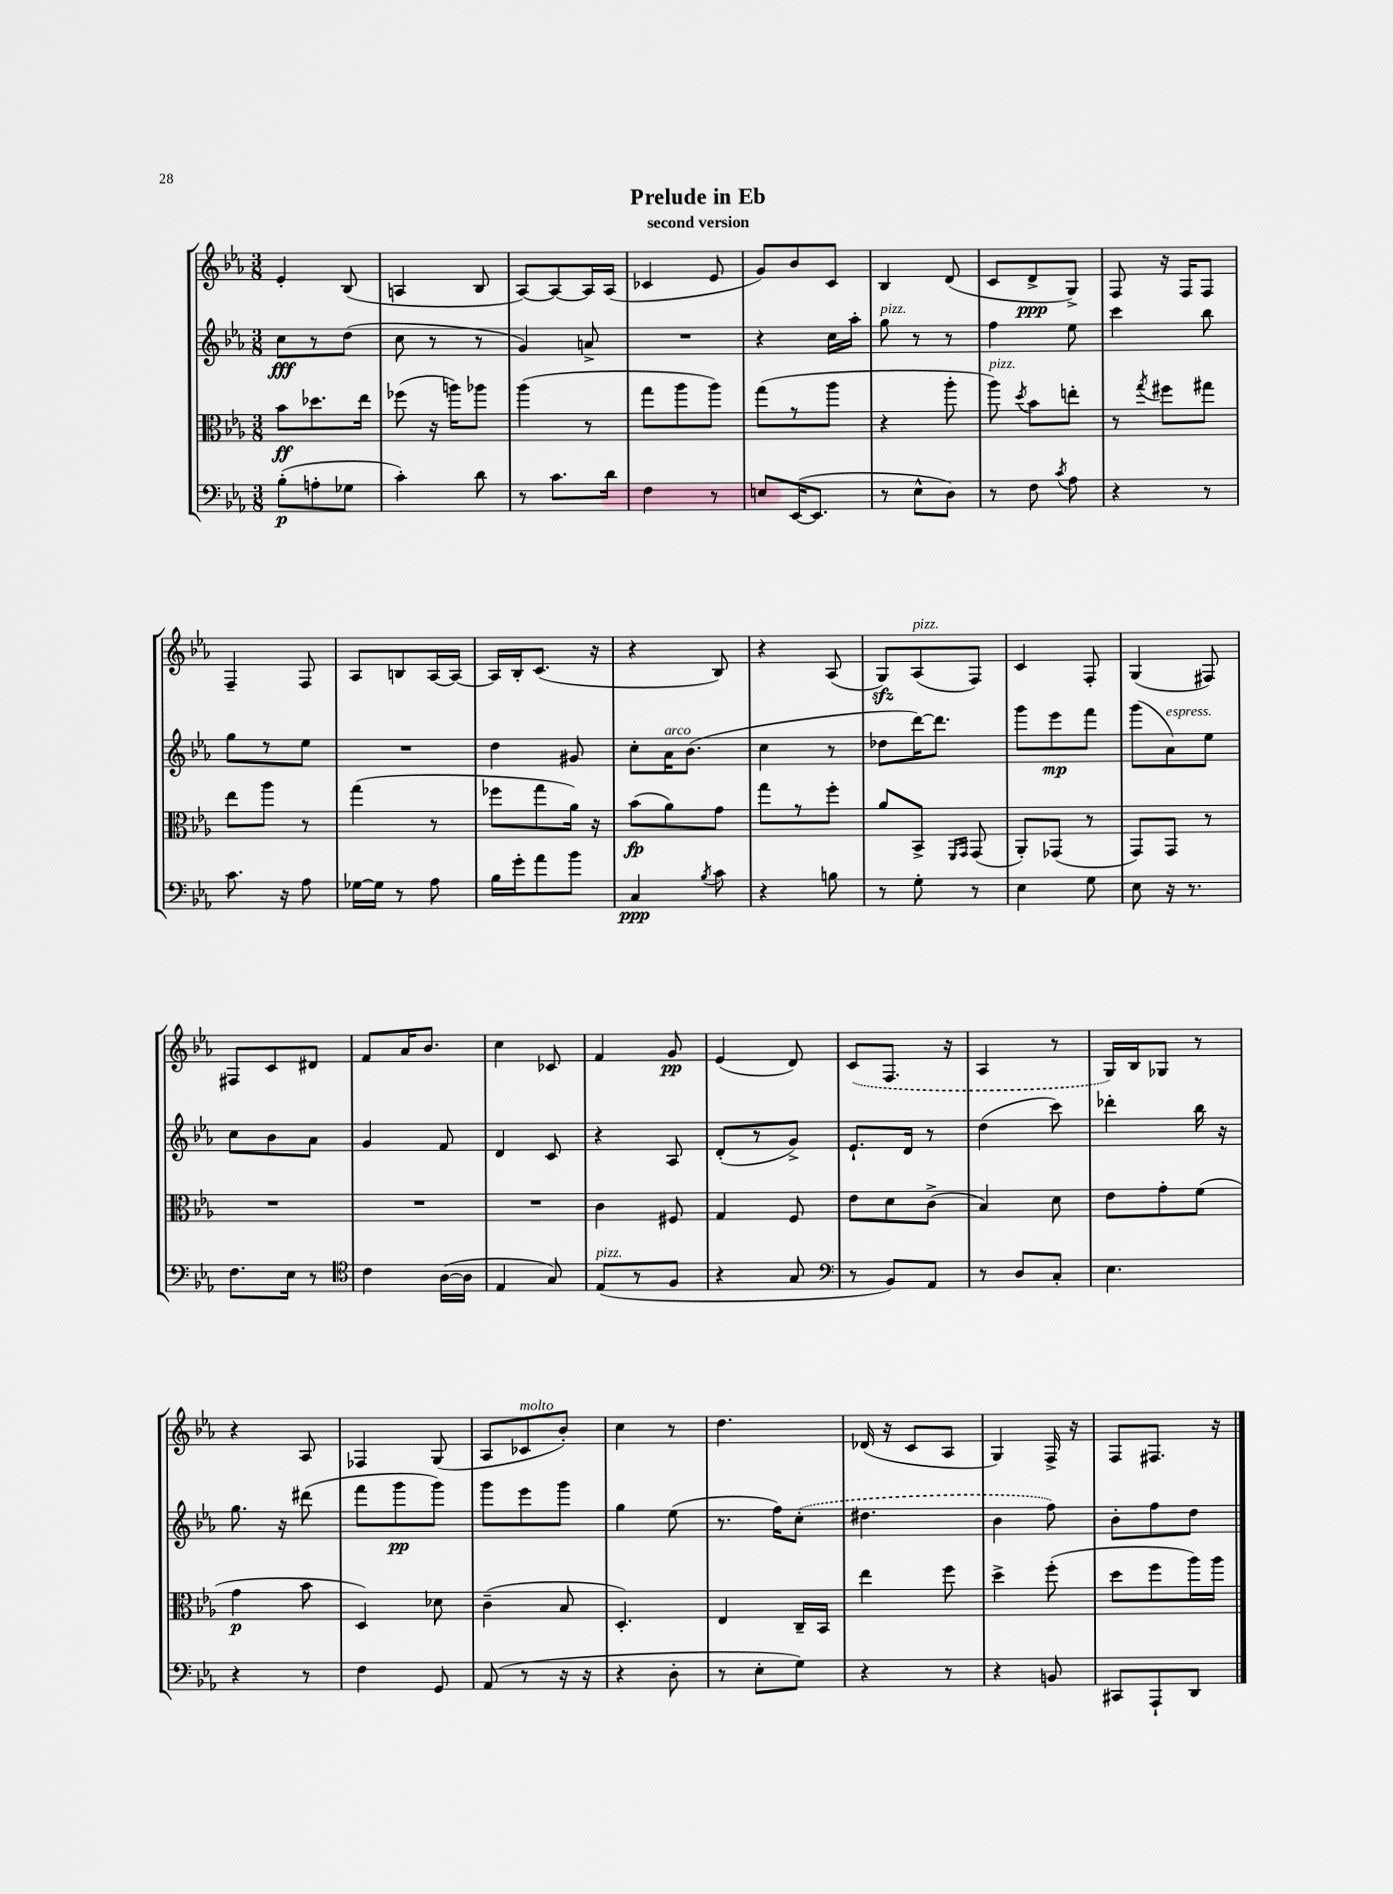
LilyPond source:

\header { title = "Prelude in Eb" subtitle = "second version" }
<<
\new StaffGroup <<
\new Staff = "s0" {
    \clef treble \key ees \major \numericTimeSignature \time 3/8
    \autoBeamOff ees'4-. bes8( |
    a4 bes8 |
    aes8[~) aes8~ aes16 aes16]( |
    ces'4 ees'8 |
    g'8[) bes'8 c'8] |
    bes4 d'8( |
    c'8[ d'8->\ppp g8]->) |
    f8 r16 f16[ f8] |
    f4-- f8 |
    aes8[ b8 aes16~ aes16]~ |
    aes16[ bes16-. c'8.]( r16 |
    r4 bes8) |
    r4 aes8( |
    g8[\sfz) aes8^\markup { \italic "pizz." }( f8]) |
    c'4 f8-. |
    g4( fis8) |
    fis8[ c'8 dis'8] |
    f'8[ aes'16 bes'8.] |
    c''4 ces'8 |
    f'4 g'8\pp |
    ees'4( d'8) |
    \once \slurDashed c'8[( f8.] r16 |
    aes4 r8 |
    g16[) bes16 ges8] r8 |
    r4 aes8 |
    fes4 g8( |
    aes8[ ces'8^\markup { \italic "molto" } bes'8]-.) |
    c''4 r8 |
    d''4. |
    des'16( r16 c'8[ aes8] |
    g4) f16-> r16 |
    f8[ fis8.] r16 \bar "|." |
}
\new Staff = "s1" {
    \clef treble \key ees \major \numericTimeSignature \time 3/8
    \autoBeamOff c''8[\fff r8 d''8]( |
    c''8 r8 r8 |
    g'4) a'8-> |
    R4. |
    r4 c''16[ aes''16]-. |
    g''8^\markup { \italic "pizz." } r8 r8 |
    f''4 ees''8 |
    c'''4 bes''8 |
    g''8[ r8 ees''8] |
    R4. |
    d''4 gis'8 |
    c''8[-. aes'16^\markup { \italic "arco" } bes'8.]( |
    c''4 r8 |
    des''8[ d'''16~) d'''8.] |
    g'''8[ ees'''8\mp f'''8] |
    g'''8[( aes'8^\markup { \italic "espress." }) ees''8] |
    c''8[ bes'8 aes'8] |
    g'4 f'8 |
    d'4 c'8 |
    r4 aes8 |
    d'8[-.( r8 g'8]->) |
    ees'8.[-! d'16] r8 |
    d''4( c'''8) |
    des'''4-. bes''16 r16 |
    g''8. r16 dis'''8( |
    f'''8[ g'''8\pp g'''8]) |
    g'''8[ ees'''8 g'''8] |
    g''4 ees''8( |
    r8. f''16[) \once \slurDashed c''8]-.( |
    dis''4. |
    bes'4 f''8) |
    bes'8[-. f''8 d''8] \bar "|." |
}
\new Staff = "s2" {
    \clef alto \key ees \major \numericTimeSignature \time 3/8
    \autoBeamOff bes'8[\ff des''8. ees''16] |
    fes''8( r16 a''16[) aes''8] |
    aes''4( r8 |
    g''8[ aes''8 aes''8]) |
    g''8[( r8 aes''8] |
    r4 aes''8-. |
    aes''8^\markup { \italic "pizz." }) \acciaccatura { d''8 } bes'8[ e''8]-. |
    r8 \acciaccatura { g''8 } fis''8[ gis''8] |
    ees''8[ aes''8] r8 |
    g''4( r8 |
    fes''8[ g''8 aes'16]) r16 |
    bes'8[\fp( aes'8) g'8] |
    g''8[ r8 f''8]-. |
    aes'8[ bes,8]-> \grace { f,16[ g,16] } g,8( |
    aes,8[-.) ges,8]( r8 |
    g,8[) g,8] r8 |
    R4. |
    R4. |
    R4. |
    c'4 fis8 |
    g4 f8 |
    ees'8[ d'8 c'8]->( |
    bes4) d'8 |
    ees'8[ g'8-. f'8]( |
    g'4\p bes'8 |
    d4) des'8 |
    c'4--( bes8 |
    d4.-.) |
    ees4 c16[-- bes,16] |
    ees''4 f''8 |
    d''4-> f''8-.( |
    d''8[ f''8 aes''16) aes''16] \bar "|." |
}
\new Staff = "s3" {
    \clef bass \key ees \major \numericTimeSignature \time 3/8
    \autoBeamOff bes8[-.\p( a8-. ges8] |
    c'4-.) d'8 |
    r8 c'8.[ d'16] |
    f4 r8 |
    e8[ ees,16~( ees,8.] |
    r8 ees8[-^ d8]) |
    r8 f8 \acciaccatura { c'8 } aes8 |
    r4 r8 |
    c'8. r16 aes8 |
    ges16[~ ges16] r8 aes8 |
    bes16[ g'16-. aes'8 bes'8] |
    c4\ppp \acciaccatura { bes8 } c'8 |
    r4 b8 |
    r8 g8-. r8 |
    ees4 g8 |
    ees8 r16 r8. |
    f8.[ ees16] r8 |
    \clef tenor c'4 aes16[~( aes16] |
    ees4 g8) |
    ees8[^\markup { \italic "pizz." }( r8 f8] |
    r4 g8 |
    \clef bass r8 bes,8[) aes,8] |
    r8 d8[ c8]-. |
    ees4. |
    r4 r8 |
    f4 g,8 |
    aes,8( r8 r16 r16 |
    r4 d8-. |
    r8 ees8[-. g8]) |
    r4 r8 |
    r4 b,8 |
    cis,8[ aes,,8-! d,8] \bar "|." |
}
>>
>>
\layout { \context { \Score \remove "Bar_number_engraver" } }
